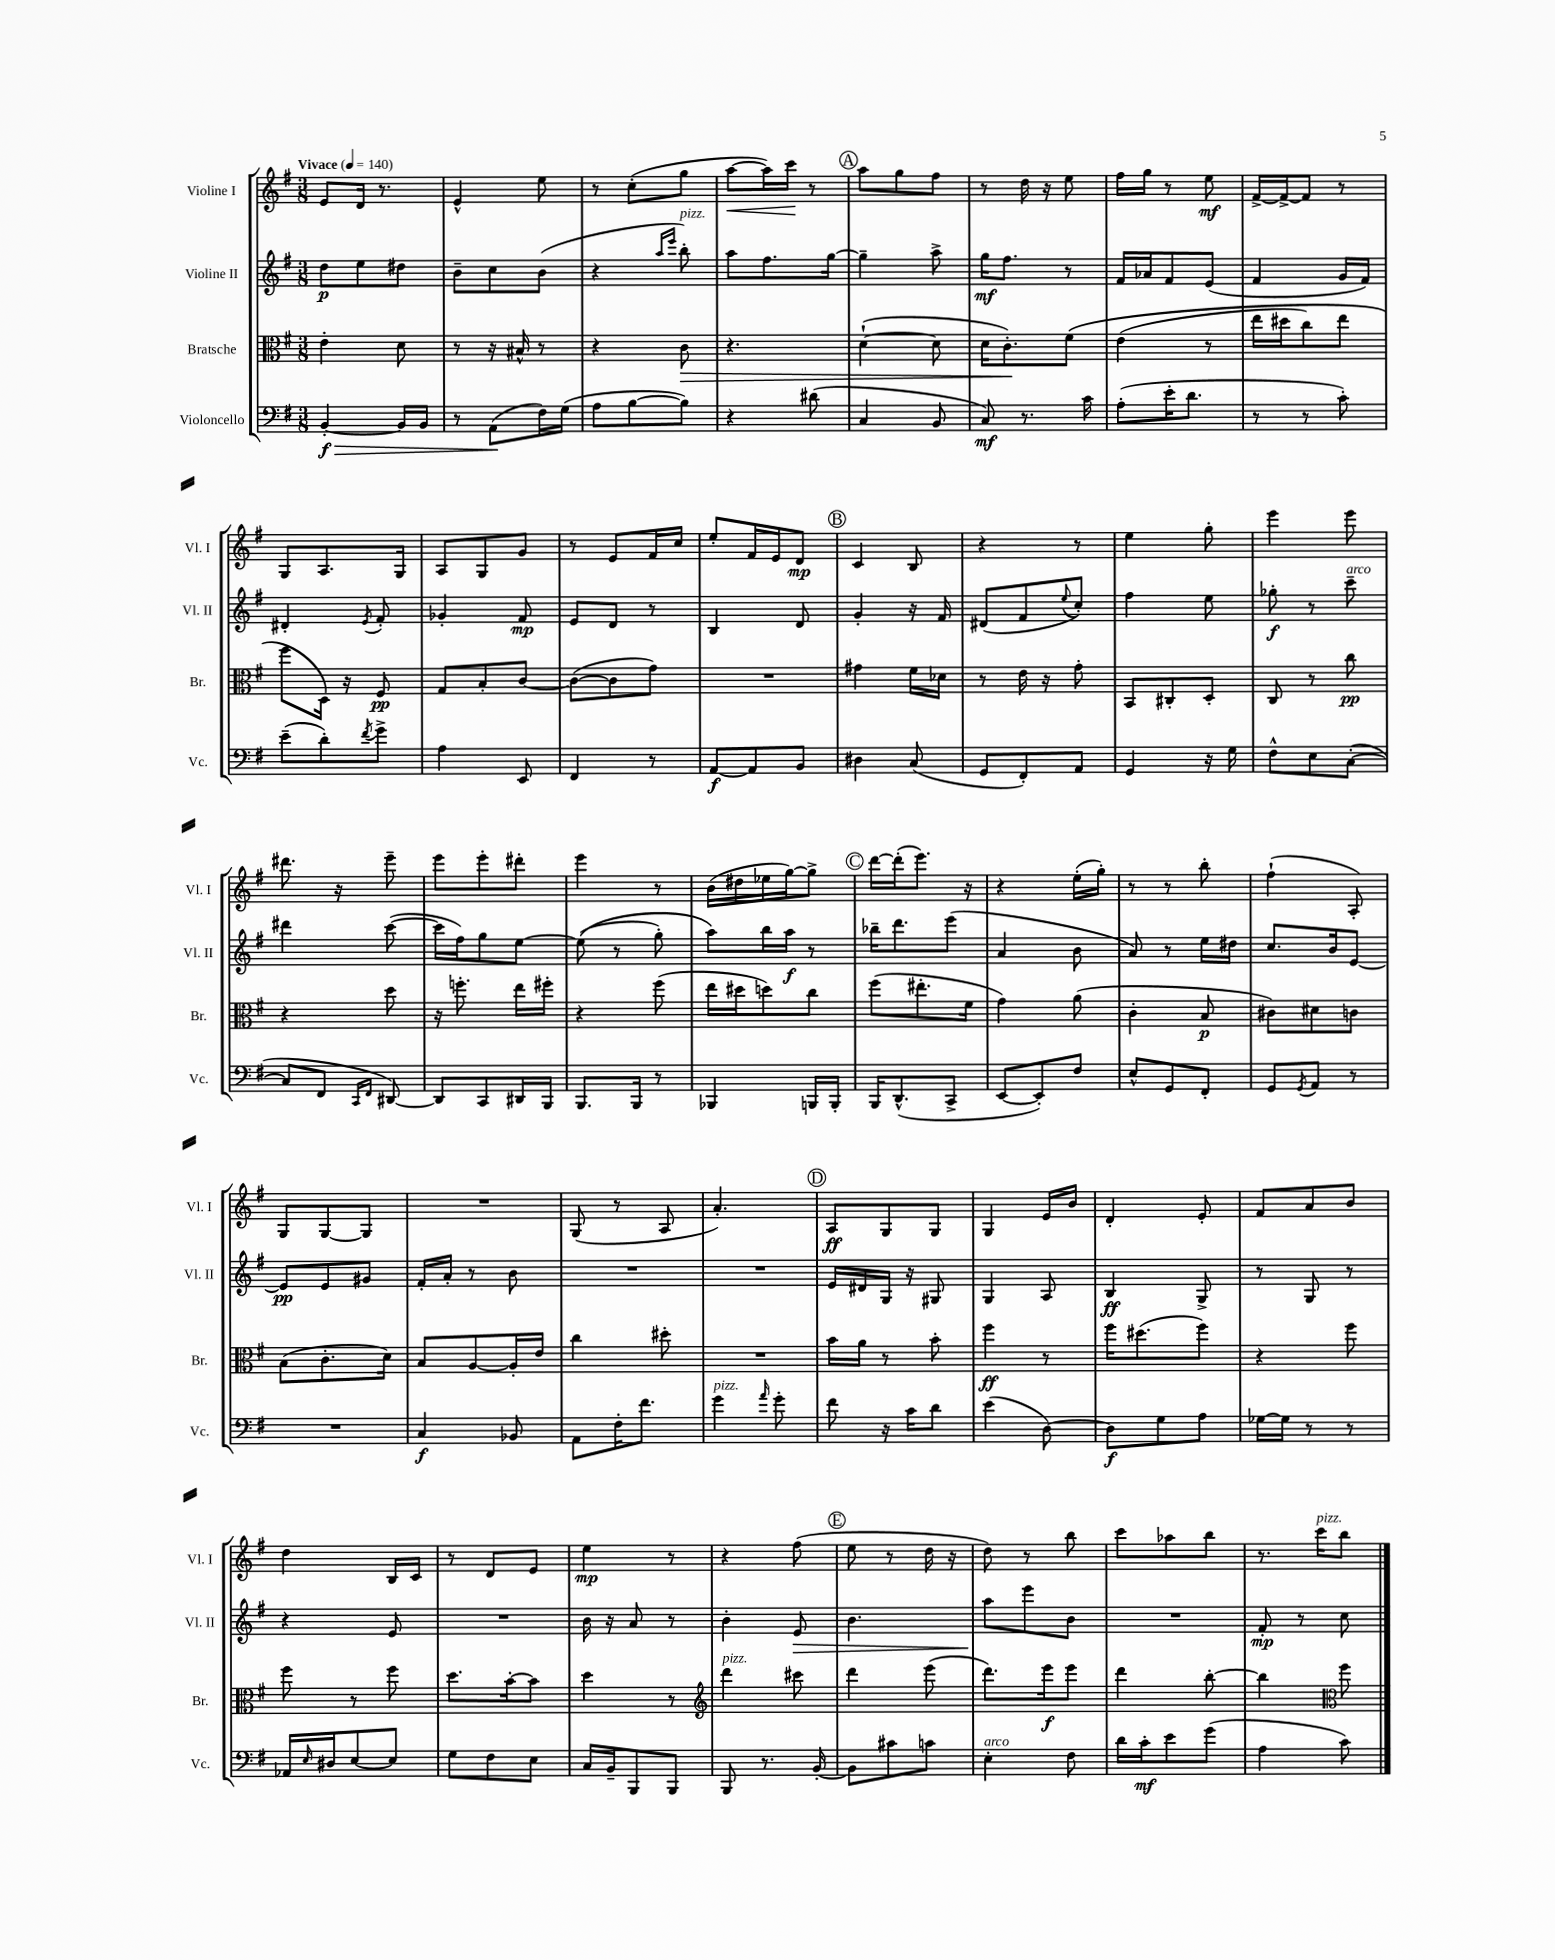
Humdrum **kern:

**kern	**kern	**kern	**kern
*staff4	*staff3	*staff2	*staff1
*clefF4	*clefC3	*clefG2	*clefG2
*k[f#]	*k[f#]	*k[f#]	*k[f#]
*M3/8	*M3/8	*M3/8	*M3/8
*MM140	*MM140	*MM140	*MM140
[4BB'	4e'	8dd	8e
.	.	8ee	16d
.	.	.	8.r
16BB]	8d	8dd#	.
16BB	.	.	.
=	=	=	=
8r	8r	8b~	4e^^
(8AA	16r	8cc	.
.	16B#^^	.	.
16F#)	8r	(8b	8ee
(16G	.	.	.
=	=	=	=
8A	4r	4r	8r
[8B	.	.	(8cc'
.	.	16qqaa	.
.	.	16qqeee	.
8B])	8c	8bb')	8gg
=	=	=	=
4r	4.r	8aa	[8aa
.	.	8.ff#	16aa])
.	.	.	16ccc
(8d#	.	.	8r
.	.	[16gg	.
=	=	=	=
4C	([4d`	4gg~]	8aa
.	.	.	8gg
8BB	8d]	8aa^	8ff#
=	=	=	=
8C)	16d	16gg	8r
.	8.c')	8.ff#	.
8.r	.	.	16dd
.	.	.	16r
.	&(8f#	8r	8ee
16c	.	.	.
=	=	=	=
(8A'	(4e	16f#	16ff#
.	.	16a-	16gg
16e'	.	8f#	8r
8.d	.	.	.
.	8r	(8e	8ee
=	=	=	=
8r	16ee	4f#	[16f#^
.	16dd#	.	16f#^_
8r	8cc)	.	8f#]
8c')	8ee	16g	8r
.	.	16f#)	.
=	=	=	=
(8e~	8ff#	4d#'	8G
8d')	16D&)	.	8.A
.	16r	.	.
8qf#	.	8qe	.
8g^	8F#	8f#'	.
.	.	.	16G
=	=	=	=
4A	8G	4g-'	8A
.	8B'	.	8G
8EE	[8c	8f#	8g
=	=	=	=
4FF#	(8c_	8e	8r
.	8c]	8d	8e
8r	8g)	8r	16f#
.	.	.	16cc
=	=	=	=
[8AA	4.r	4B	8ee'
8AA]	.	.	16f#
.	.	.	16e
8BB	.	8d	8d
=	=	=	=
4D#	4g#	4g'	4c
(8C	16f#	16r	8B
.	16d-	16f#	.
=	=	=	=
8GG	8r	(8d#	4r
8FF#')	16e	8f#	.
.	16r	.	.
.	.	8qqee	.
8AA	8g'	8cc')	8r
=	=	=	=
4GG	8BB	4ff#	4ee
.	8C#'	.	.
16r	8D'	8ee	8gg'
16G	.	.	.
=	=	=	=
8F#^^	8C	8gg-'	4eee
8E	8r	8r	.
([8C'	8cc	8ccc~	8eee
=	=	=	=
8C]	4r	4ddd#	8.ddd#
8FF#	.	.	.
.	.	.	16r
16qqCC	.	.	.
16qqFF#	.	.	.
[8DD#)	8dd	([8ccc	8eee~
=	=	=	=
8DD#]	16r	16ccc]	8eee
.	8.ff'	16ff#)	.
8CC	.	8gg	8eee'
16DD#	16ee	[8ee	8ddd#'
16BBB	16ff#'	.	.
=	=	=	=
8.BBB	4r	&((8ee]	4eee
.	.	8r	.
16BBB	.	.	.
8r	(8ff#	8gg')	8r
=	=	=	=
4BBB-	16ee	8aa&)	(16b
.	16dd#	.	16dd#
.	8dd)	16bb	16ee-
.	.	16aa	[16gg)
16BBB	8cc	8r	8gg^]
16BBB'	.	.	.
=	=	=	=
16BBB	(8ff#	16bb-~	[16ddd
(8.DD^^	.	8.ddd	(16ddd']
.	8.ee#'	.	8.eee)
8CC^	.	(8eee	.
.	16f#	.	16r
=	=	=	=
[8EE	4g)	4a	4r
8EE'])	.	.	.
8F#	(8a	8b	(16ee'
.	.	.	16gg')
=	=	=	=
8E^^	4c'	8a)	8r
8GG	.	8r	8r
8FF#'	8B	16ee	8bb'
.	.	16dd#	.
=	=	=	=
8GG	8c#)	8.cc	(4ff#`
8qGG	.	.	.
8AA	8d#	.	.
.	.	16b	.
8r	8c	[8e	8A')
=	=	=	=
4.r	(8B	8e]	8G
.	8.c'	8e	[8G
.	.	8g#	8G]
.	16d)	.	.
=	=	=	=
4C	8B	16f#'	4.r
.	.	16a'	.
.	[8A	8r	.
8BB-	16A']	8b	.
.	16e	.	.
=	=	=	=
8AA	4cc	4.r	(8G
16F#'	.	.	8r
8.f#	.	.	.
.	8dd#'	.	8A
=	=	=	=
4g	4.r	4.r	4.a')
16qqa	.	.	.
8g'	.	.	.
=	=	=	=
8f#	16b	16e	8A
.	16a	16d#	.
16r	8r	16G	8G
16c	.	16r	.
8d	8b'	8G#	8G
=	=	=	=
(4e	4ff#	4G	4G
[8D)	8r	8A	16e
.	.	.	16b
=	=	=	=
8D]	16ff#	4B	4d'
.	(8.dd#	.	.
8G	.	.	.
8A	8ff#)	8G^	8e'
=	=	=	=
[16G-	4r	8r	8f#
16G-]	.	.	.
8r	.	8G	8a
8r	8ff#	8r	8b
=	=	=	=
16AA-	8ff#	4r	4dd
16qqE	.	.	.
16D#	.	.	.
[8E	8r	.	.
8E]	8ff#	8e	16B
.	.	.	16c
=	=	=	=
8G	8.dd	4.r	8r
8F#	.	.	8d
.	[16b'	.	.
8E	8b]	.	8e
=	=	=	=
16C	4dd	16b	4ee
16BB~	.	16r	.
8BBB	.	8a	.
8BBB	8r	8r	8r
=	=	=	=
*	*clefG2	*	*
8BBB	4ddd	4b'	4r
8.r	.	.	.
.	8ccc#	8e	(8ff#
[16BB'	.	.	.
=	=	=	=
8BB]	4ddd	4.b	8ee
8c#	.	.	8r
8c	(8eee	.	16dd
.	.	.	16r
=	=	=	=
4E'	8.ddd)	8aa	8dd)
.	.	8eee	8r
.	16eee	.	.
8F#	8eee	8b	8bb
=	=	=	=
16d	4ddd	4.r	8ccc
16c'	.	.	.
8e	.	.	8aa-
(8g	[8bb'	.	8bb
=	=	=	=
4A	4bb]	8f#'	8.r
.	.	8r	.
.	.	.	16ccc
*	*clefC3	*	*
8c)	8ff#	8cc	8bb
==	==	==	==
*-	*-	*-	*-
